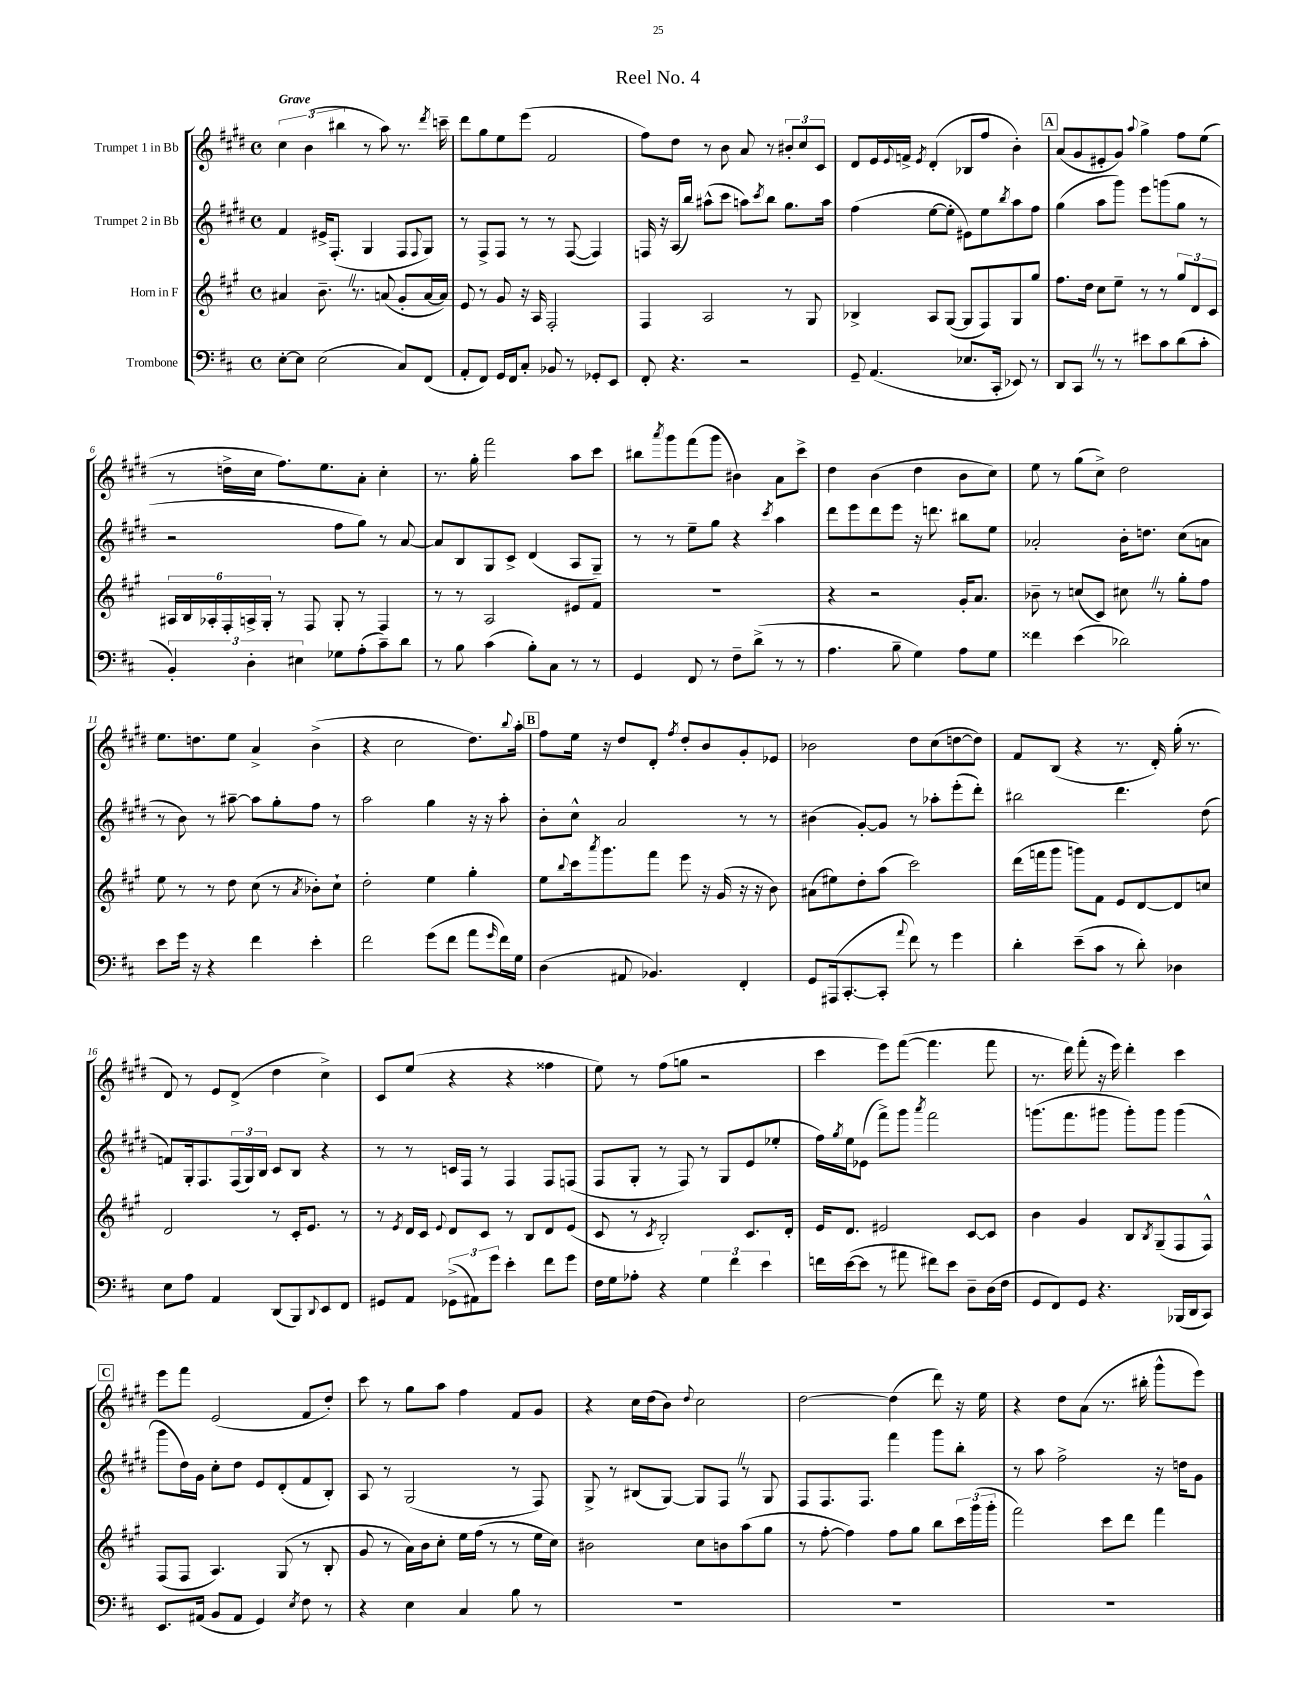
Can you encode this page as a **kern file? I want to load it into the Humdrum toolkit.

**kern	**kern	**kern	**kern
*part4	*part3	*part2	*part1
*staff4	*staff3	*staff2	*staff1
*I"Trombone	*I"Horn in F	*I"Trumpet 2 in Bb	*I"Trumpet 1 in Bb
*clefF4	*clefG2	*clefG2	*clefG2
*k[f#c#]	*k[f#c#g#]	*k[f#c#g#d#]	*k[f#c#g#d#]
*M4/4	*M4/4	*M4/4	*M4/4
*met(c)	*met(c)	*met(c)	*met(c)
=1	=1	=1	=1
!	!	!	!LO:TX:a:B:t=Grave
[8E'\L	4a#X/	4f#/	6cc#\
8E\J]	.	.	.
.	.	.	(6b\
(2E\	8.b~Z\	16e#X^/KL	.
.	.	(8.F#'/J	.
.	.	.	6bb#X\
.	8.r	.	.
.	.	4G#/	8r
.	(8an/	.	8aa\)
8C#/L)	8g#'/L	8F#/L	8.r
.	.	8qqF#/	.
(8FF#/J	[16a/L	8G#/J)	.
.	.	.	8qddd#/
.	16a/JJ])	.	16cccn~\
=2	=2	=2	=2
8AA'/L	8e/	8r	8ddd#\L
8FF#/J)	8r	8F#^/L	8gg#\
16GG/LL	8g#/	8F#/J	8ee\
16FF#/J	.	.	.
8C#'/J	16r	8r	(8eee\J
.	16A/	.	.
8BB-X/	2F#'/	8r	2f#/
8r	.	([8F#/	.
8GG-X'/L	.	4F#/])	.
8EE/J	.	.	.
=3	=3	=3	=3
8FF#'/	4F#/	16Fn/	8ff#\L)
.	.	16r	.
4.r	.	(16A/LL	8dd#\J
.	.	16bb/JJ)	.
.	2A/	(8aa#X^^\L	8r
.	.	8ccc#\J	8b\
2r	.	8aan\L)	8a/
.	.	8qccc#/	.
.	.	8bb\J	8r
.	8r	8.gg#\L	12b#X'/L
.	.	.	12cc#/
.	8G#/	.	.
.	.	.	12c#/J
.	.	16aa\Jk	.
=4	=4	=4	=4
8GG~/	4B-X^/	(4ff#\	8d#/L
(4.AA/	.	.	16e/L
.	.	.	8qqe/
.	.	.	16fn^/JJ
.	.	.	8qe/
.	8A/L	[8ee\L	(4d#'/
.	([8G#/J	8ee'\J]	.
8.E-X/L	8G#/L]	8e#X\L)	8B-X/L
.	8F#/)	8ee\	8ff#/J
16CC#'/Jk	.	.	.
.	.	8qbb/	.
8EE-X/)	8G#/	8aa\	4b'\)
8r	8gg#/J	8ff#\J	.
!!LO:REH:place=s1:t=A
=5	=5	=5	=5
8DD/L	8.ff#\L	(4gg#\	(8a/L
8CC#Z/J	.	.	8g#/
.	16dd\Jk	.	.
8r	8cc#\L	8aa\L	8e#X'/
8r	8ee~\J	8ggg#\J)	8g#/J)
.	.	.	8qqaa/
8e#X\L	8r	8eee\L	4gg#^\
8c#\	8r	(8gggn\	.
(8d\	12gg#/L	8gg#\J	8ff#\L
.	12d/	.	.
8c#'\J	.	8r	(8ee\J
.	12c#/J	.	.
!!LO:LB:g=z
=6	=6	=6	=6
6BB'/)	24A#X/LL	2r	8r
.	24B/	.	.
.	24A-X'/	.	.
.	24F#'/	.	16ddn^\LL
6D'\	24An^/	.	.
.	.	.	16cc#\JJ
.	24G#'/JJ	.	.
.	8r	.	8.ff#\L)
6E#X\	.	.	.
.	8F#/	.	.
.	.	.	8.ee\
8G-X\L	8G#'/	8ff#\L	.
(8A'\	8r	8gg#\J)	8a'\J
8c#~\)	4F#/	8r	4cc#'\
8d\J	.	[8a/	.
=7	=7	=7	=7
8r	8r	8a/L]	8.r
8B\	8r	8B/	.
.	.	.	16gg#'\
(4c#\	2A/	8G#/	2fff#\
.	.	8c#^/J	.
8B'\L)	.	(4d#/	.
8C#\J	.	.	.
8r	8e#X/L	8A/L	8aa\L
8r	8f#/J	8G#~/J)	8ccc#\J
=8	=8	=8	=8
4GG/	1r	8r	8bb#X\L
.	.	.	8qaaa/
.	.	8r	8ggg#\
8FF#/	.	8ee~\L	(8fff#\
8r	.	8gg#\J	8ggg#\J
8F#~\L	.	4r	4b#X\)
(8d^\J	.	.	.
.	.	8qccc#/	.
8r	.	4aa\	8a\L
8r	.	.	8ccc#^\J
=9	=9	=9	=9
4.A\	4r	8ddd#\L	4dd#\
.	.	8eee\	.
.	2r	8ddd#\	(4b\
8B~\	.	8eee\J	.
4G\)	.	16r	4dd#\
.	.	8.dddn\	.
8A\L	16g#'/KL	8bb#X\L	8b\L
.	8.a/J	.	.
8G\J	.	8ee\J	8cc#\J)
=10	=10	=10	=10
4f##X\	8b-X~\	2a-X'/	8ee\
.	8r	.	8r
(4e\	(8ccn/L	.	(8gg#\L
.	8c#/J)	.	8cc#^\J)
2d-X\)	8cc#XZ\	16b'\KL	2dd#\
.	.	8.ddn\J	.
.	8r	.	.
.	8gg#'\L	(8cc#\L	.
.	8ff#\J	8an\J	.
!!LO:LB:g=z
=11	=11	=11	=11
8e\L	8ee\	8r	8.ee\L
16g\Jk	8r	8b\)	.
16r	.	.	8.ddn\
4r	8r	8r	.
.	8dd\	[8aa#X~\	8ee\J
4f#\	(8cc#\	8aa#\L]	4a^/
.	8r	8gg#'\	.
.	8qa/	.	.
4e'\	8b-X'\L)	8ff#\J	(4b^\
.	8cc#`\J	8r	.
=12	=12	=12	=12
2f#\	2dd'\	2aa\	4r
.	.	.	2cc#\
(8g\L	4ee\	4gg#\	.
8f#\J	.	.	.
8a\L	4gg#'\	16r	8.dd#\L)
.	.	16r	.
16qqg/	.	.	.
16f#\L)	.	8aa'\	.
.	.	.	8qqbb/
16G\JJ	.	.	16aa'\Jk
!!LO:REH:place=s1:t=B
=13	=13	=13	=13
(4D\	8ee\L	8b'\L	8ff#\L
.	8qqbb/	.	.
.	16ccc#\k	8cc#^^\J	16ee\Jk
.	8qaaa/	.	.
.	8.ggg#\	.	16r
8AA#X/	.	2a/	8dd#/L
4.BB-X/)	8fff#\J	.	8d#'/J
.	.	.	8qff#/
.	8eee\	.	8dd#'/L
.	16r	.	8b/
.	(16g#/	.	.
4FF#'/	16r	8r	8g#'/
.	16r	.	.
.	8b\)	8r	8e-X/J
=14	=14	=14	=14
8GG/L	(8a#X\L	(4b#X\	2b-X\
(16AAA#X/k	8ee#X\)	.	.
[8.CC#'/	.	.	.
.	8dd'\	[8g#'/L)	.
8CC#'/J]	(8aa\J	8g#/J]	.
8qqa/	.	.	.
8f#\)	2ccc#\)	8r	8dd#\L
8r	.	8aa-X'\L	(8cc#\
4g\	.	(8eee'\	[8ddn\
.	.	8ddd#'\J)	8dd\J])
=15	=15	=15	=15
4d'\	(16ddd\LL	2bb#X\	8f#/L
.	16fffn\J	.	.
.	8ggg#\J	.	(8B/J
(8e~\L	8gggn\L)	.	4r
8c#\J	8f#\J	.	.
8r	8e/L	4.ddd#\	8.r
8d'\)	[8d/	.	.
.	.	.	16d#'/)
4D-X\	8d/]	.	(16gg#'\
.	.	.	8.r
.	8ccn/J	(8dd#\	.
!!LO:LB:g=z
=16	=16	=16	=16
8E\L	2d/	8fn/L)	8d#/)
8A\J	.	16G#'/k	8r
.	.	8.F#/	.
4AA/	.	.	8e/L
.	.	(24F#/L	(8d#^/J
.	.	24G#/)	.
.	.	24B/JJ	.
(8DD/L	8r	8c#/L	4dd#\
8BBB/)	16c#'/KL	8B/J	.
.	8.e/J	.	.
8qqDD/	.	.	.
8EE/	.	4r	4cc#^\)
8FF#/J	8r	.	.
=17	=17	=17	=17
8GG#X/L	8r	8r	8c#/L
.	8qe/	.	.
8AA/J	16d/LL	8r	(8ee/J
.	16c#/JJ	.	.
.	8qqe/	.	.
(12GG-X^\L	8d/L	16cn/LL	4r
.	.	16F#/JJ	.
12AA#X\)	.	.	.
.	8c#/J	8r	.
12g\J	.	.	.
4e'\	8r	4F#/	4r
.	8B/L	.	.
8f#\L	8d/	8F#/L	4ff##X\
8g\J	(8e/J	(8Fn/J	.
=18	=18	=18	=18
16F#\LL	8c#/	8F#/L	8ee\)
16G\J	.	.	.
8A-X'\J	8r	8G#'/J	8r
.	8qc#/	.	.
4r	2B'/)	8r	(8ff#\L
.	.	8F#/)	8ggn\J
6G\	.	8r	2r
.	.	8G#/L	.
6f#\	.	.	.
.	8.c#/L	(8e/	.
6e\	.	.	.
.	.	8ee-X'/J	.
.	16d'/Jk	.	.
=19	=19	=19	=19
16fn\LL	16e/KL	16ff#\LL)	4ccc#\
.	.	8qgg#/	.
([16e\J	8.d/J	16ee\J	.
8e\J]	.	(8e-X\J	.
8r	2e#X/	8fff#^\L)	8eee\L)
8a#X\	.	8ggg#\J	([8fff#\J
.	.	8qaaa/	.
8f#X\L)	.	2fff#\	4.fff#\]
8e\J	.	.	.
8D~\L	[8c#/L	.	.
(16D\L	8c#/J]	.	8fff#\
16F#\JJ	.	.	.
=20	=20	=20	=20
8GG/L	4b\	(8.gggn\L	8.r
8FF#/)	.	.	.
.	.	8.fff#\	16ddd#\)
8GG/J	4g#/	.	(8fff#'\
4.r	.	8ggg#X\J	16r
.	.	.	16eee\)
.	8B/L	8ggg#'\L)	4ddd#'\
.	8qB/	.	.
.	(8G#~/	8ggg#\J	.
(16BBB-X/LL	8F#/	(4ggg#\	4ccc#\
16DD/J	.	.	.
8CC#/J)	8F#^^/J)	.	.
!!LO:LB:g=z
!!LO:REH:place=s1:t=C
=21	=21	=21	=21
8.EE/L	(8F#/L	8ggg#\L	8eee\L
.	8F#/J	16dd#\L)	8fff#\J
(16AA#X/Jk	.	16g#\JJ	.
8BB/L	4.A/)	8cc#'\L	(2e/
8AA#/J	.	8dd#\J	.
4GG/)	.	8e/L	.
.	(8G#/	(8d#'/	.
8qE/	.	.	.
8F#\	8r	8f#/	8f#/L
8r	8B'/	8B'/J)	8dd#'/J)
=22	=22	=22	=22
4r	8g#/	8A/	8ccc#\
.	8r	8r	8r
4E\	16a\LL)	(2G#/	8gg#\L
.	16b\J	.	.
.	8cc#'\J	.	8aa\J
4C#/	16ee\LL	.	4ff#\
.	(16ff#\JJ	.	.
.	8r	.	.
8B\	8r	8r	8f#/L
8r	16ee\LL	8F#/)	8g#/J
.	16cc#\JJ)	.	.
=23	=23	=23	=23
1r	2b#X\	8G#^/	4r
.	.	8r	.
.	.	(8B#X/L	16cc#\LL
.	.	.	(16dd#\J
.	.	[8G#/J)	8b\J)
.	.	.	8qqdd#/
.	8cc#\L	8G#/L]	2cc#\
.	8bn\	8F#Z/J	.
.	(8aa\	8r	.
.	8gg#\J	8G#/	.
=24	=24	=24	=24
1r	8r	8F#/L	[2dd#\
.	[8ff#'\	8.F#/	.
.	4ff#\])	.	.
.	.	8.F#/J	.
.	8ff#\L	4fff#\	(4dd#\]
.	8gg#\J	.	.
.	8bb\L	8ggg#\L	8ddd#\)
.	24ccc#\L	8bb'\J	16r
.	(24ggg#\	.	.
.	.	.	16ee\
.	24ggg#'\JJ	.	.
=25	=25	=25	=25
1r	2fff#\)	8r	4r
.	.	8aa\	.
.	.	2ff#^\	8dd#\L
.	.	.	(8a\J
.	8ccc#\L	.	8.r
.	8ddd\J	.	.
.	.	.	16bb#X'\
.	4fff#\	16r	8ggg#^^\L
.	.	16ddn\KL	.
.	.	8g#\J	8eee\J)
==	==	==	==
*-	*-	*-	*-
